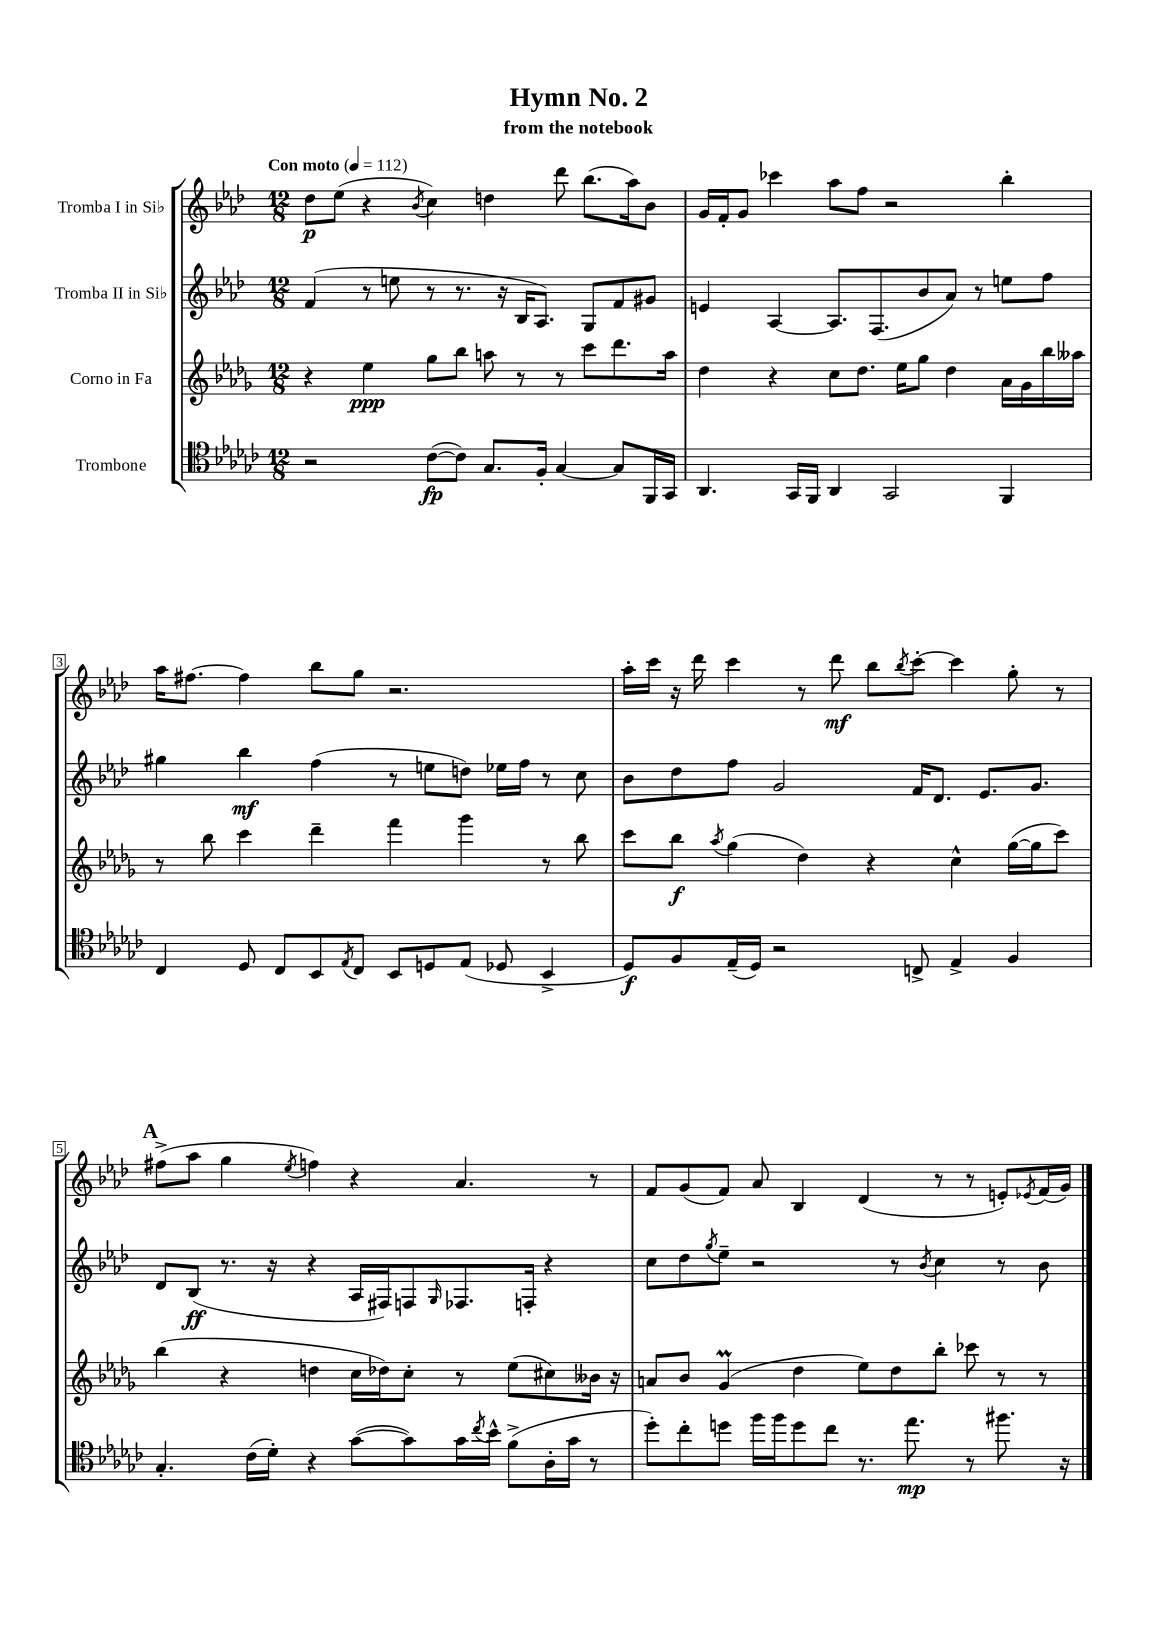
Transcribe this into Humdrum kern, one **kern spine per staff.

**kern	**kern	**kern	**kern
*staff4	*staff3	*staff2	*staff1
*clefC4	*clefG2	*clefG2	*clefG2
*k[b-e-a-d-g-c-]	*k[b-e-a-d-g-]	*k[b-e-a-d-]	*k[b-e-a-d-]
*M12/8	*M12/8	*M12/8	*M12/8
*MM112	*MM112	*MM112	*MM112
2r	4r	(4f/	8dd-\L
.	.	.	(8ee-\J
.	4ee-\	8r	4r
.	.	8ee\	.
.	.	.	8qb-/
([8c-\L	8gg-\L	8r	4cc\)
8c-\]J)	8bb-\J	8.r	.
8.G-/L	8aa\	.	4dd\
.	.	16r	.
.	8r	16B-/LK	.
16F'/Jk	.	8.A-/J)	.
[4G-/	8r	.	8ddd-\
.	8ccc\L	8G/L	(8.bb-\L
8G-/]L	8.ddd-\	8f/	.
.	.	.	16aa-\k)
16FF/L	.	8g#/J	8b-\J
16GG-/JJ	16aa\Jk	.	.
=	=	=	=
4.AA-/	4dd-\	4e/	16g/LL
.	.	.	16f'/J
.	.	.	8g/J
.	4r	[4A-/	4ccc-\
16GG-/LL	.	.	.
16FF/JJ	.	.	.
4AA-/	8cc\L	8.A-/]L	8aa-\L
.	8.dd-\J	.	8ff\J
.	.	(8.F/	.
2GG-/	.	.	2r
.	16ee-\LK	.	.
.	8gg-\J	8b-/	.
.	4dd-\	8a-/J)	.
.	.	8r	.
4FF/	16a-\LL	8ee\L	4bb-'\
.	16g-\	.	.
.	16bb-\	8ff\J	.
.	16aa--\JJ	.	.
=	=	=	=
4C-/	8r	4gg#\	16aa-\LK
.	.	.	[8.ff#\J
.	8bb-\	.	.
8D-/	4ccc\	4bb-\	4ff#\]
8C-/L	.	.	.
8BB-/	4ddd-~\	(4ff\	8bb-\L
8qE-/	.	.	.
8C-/J	.	.	8gg\J
8BB-/L	4fff\	8r	2.r
8D/	.	8ee\L	.
(8E-/J	4ggg-\	8dd\J)	.
8D-/	.	16ee-\LL	.
.	.	16ff\JJ	.
4BB-^/	8r	8r	.
.	8bb-\	8cc\	.
=	=	=	=
8D-/L)	8ccc\L	8b-\L	16aa-'\LL
.	.	.	16ccc\JJ
8F/	8bb-\J	8dd-\	16r
.	.	.	16ddd-\
.	8qaa-/	.	.
(16E-~/L	(4gg-\	8ff\J	4ccc\
16D-/JJ)	.	.	.
2r	.	2g/	.
.	4dd-\)	.	8r
.	.	.	8ddd-\
.	4r	.	8bb-\L
.	.	.	8qbb-/
8C^/	.	16f/LK	[8ccc'\J
.	.	8.d-/J	.
4E-^/	4cc^^\	.	4ccc\]
.	.	8.e-/L	.
4F/	([16gg-\LL	.	8gg'\
.	16gg-\]J	8.g/J	.
.	8ccc\J)	.	8r
=	=	=	=
4.G-'/	(4bb-\	8d-/L	(8ff#^\L
.	.	(8B-/J	8aa-\J
.	4r	8.r	4gg\
(16c-\LL	.	.	.
16d-'\JJ)	.	16r	.
.	.	.	8qee-/
4r	4dd\	4r	4ff\)
([8g-\L	16cc\LL	16A-/LL	4r
.	16dd-\J)	16F#/J)	.
8g-\])	8cc'\J	8F/	.
.	.	16qqG/	.
16g-\L	8r	8.F-/	4.a-/
8qcc-/	.	.	.
16b-^^\JJ	.	.	.
(8f^\L	(8ee-\L	.	.
.	.	16F'/Jk	.
16A-'\L	8cc#\)	4r	.
16g-\JJ	.	.	.
8r	16b--\Jk	.	8r
.	16r	.	.
=	=	=	=
8dd-'\L)	8a/L	8cc\L	8f/L
8cc-'\	8b-/J	8dd-\	(8g/
.	.	8qgg/	.
8dd\J	(4g-/	8ee-~\J	8f/J)
16ff\LL	.	2r	8a-/
16ff\J	.	.	.
8dd\	4dd-\	.	4B-/
8cc-\J	.	.	.
8.r	8ee-\L)	.	(4d-/
.	8dd-\	8r	.
8.ee-\	.	.	.
.	.	8qb-/	.
.	8bb-'\J	4cc\	8r
8r	8ccc-\	.	8r
8.ff#\	8r	8r	8e'/L)
.	.	.	8qe-/
.	8r	8b-\	(16f/L
16r	.	.	16g/JJ)
==	==	==	==
*-	*-	*-	*-
